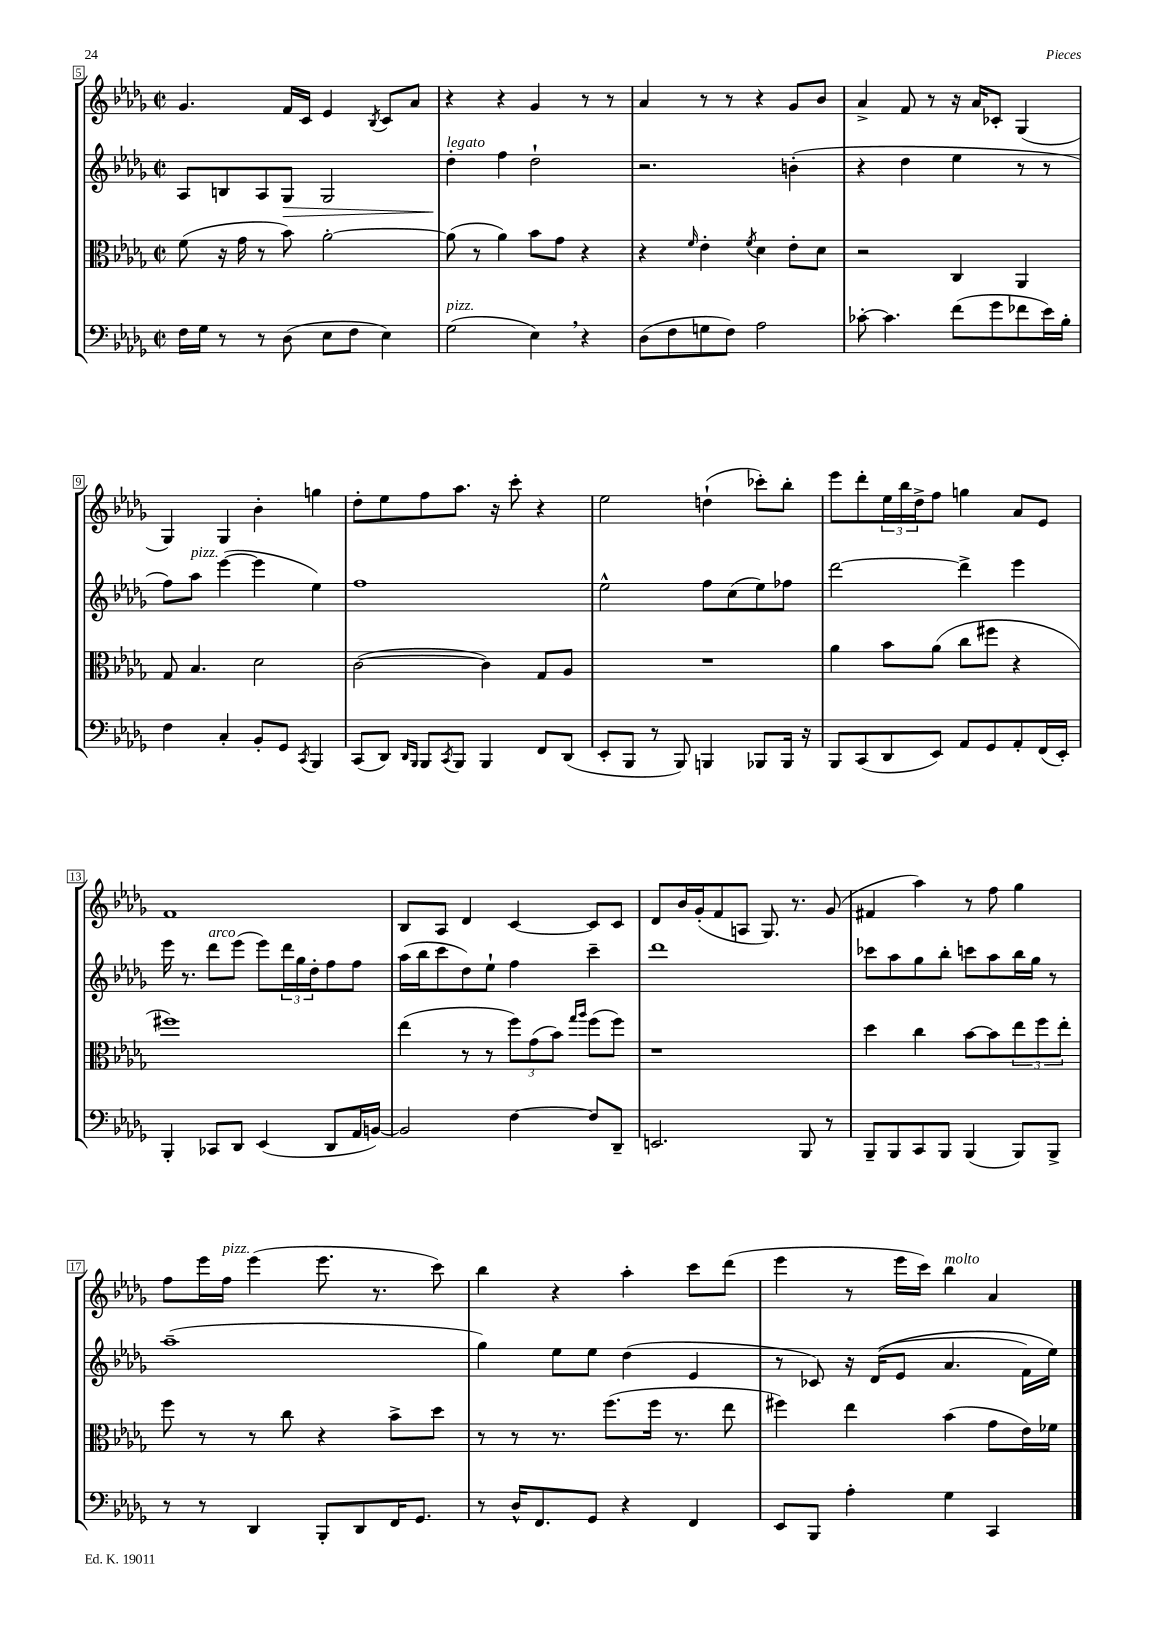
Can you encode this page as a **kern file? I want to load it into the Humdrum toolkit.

**kern	**kern	**kern	**kern
*staff4	*staff3	*staff2	*staff1
*clefF4	*clefC3	*clefG2	*clefG2
*k[b-e-a-d-g-]	*k[b-e-a-d-g-]	*k[b-e-a-d-g-]	*k[b-e-a-d-g-]
*M2/2	*M2/2	*M2/2	*M2/2
*met(c|)	*met(c|)	*met(c|)	*met(c|)
16F\LL	(8f\	8A-/L	4.g-/
16G-\JJ	.	.	.
8r	16r	8B/	.
.	16g-\	.	.
8r	8r	8A-/	.
(8D-\	8b-\)	8G-/J	16f/LL
.	.	.	16c/JJ
8E-\L	[2a-'\	2G-/	4e-/
8F\J	.	.	.
.	.	.	8qB-/
4E-\)	.	.	8c/L
.	.	.	8a-/J
=	=	=	=
(2G-\	(8a-\]	4dd-'\	4r
.	8r	.	.
.	4a-\)	4ff\	4r
4E-\)	8b-\L	2dd-`\	4g-/
.	8g-\J	.	.
4r	4r	.	8r
.	.	.	8r
=	=	=	=
(8D-\L	4r	2.r	4a-/
8F\	.	.	.
.	16qqf/	.	.
8G\	4e-'\	.	8r
8F\J)	.	.	8r
.	8qf/	.	.
2A-\	4d-\	.	4r
.	8e-'\L	(4b'\	8g-/L
.	8d-\J	.	8b-/J
=	=	=	=
[8c-'\	2r	4r	4a-^/
4.c-\]	.	.	.
.	.	4dd-\	8f/
.	.	.	8r
(8f\L	4C/	4ee-\	16r
.	.	.	16a-/LK
8g-\	.	.	8c-'/J
8f-\	4AA-/	8r	(4G-/
16e-\L)	.	8r	.
16B-'\JJ	.	.	.
=	=	=	=
4F\	8G-/	8ff\L)	4G-/)
.	4.B-/	8aa-\J	.
4C'/	.	([4eee-\	4G-/
8BB-'/L	2d-\	4eee-\]	4b-'\
8GG-/J	.	.	.
8qCC/	.	.	.
4BBB-/	.	4ee-\)	4gg\
=	=	=	=
(8CC/L	([2c\	1ff	8dd-'\L
8DD-/J)	.	.	8ee-\
16qqDD-/LL	.	.	.
16qqBBB-/JJ	.	.	.
8BBB-/L	.	.	8ff\
8qCC/	.	.	.
8BBB-/J	.	.	8.aa-\J
4BBB-/	4c\])	.	.
.	.	.	16r
.	.	.	8ccc'\
8FF/L	8G-/L	.	4r
(8DD-/J	8A-/J	.	.
=	=	=	=
8EE-'/L	1r	2ee-^^\	2ee-\
8BBB-/J	.	.	.
8r	.	.	.
8BBB-/)	.	.	.
4BBB/	.	8ff\L	(4dd`\
.	.	(8cc\	.
8BBB-/L	.	8ee-\)	8ccc-'\L)
16BBB-/Jk	.	8ff-\J	8bb-'\J
16r	.	.	.
=	=	=	=
8BBB-/L	4a-\	[2ddd-\	8eee-\L
(8CC/	.	.	8ddd-'\
8DD-/	8b-\L	.	24ee-\L
.	.	.	24bb-\
.	.	.	24dd-^\J
8EE-/J)	(8a-\J	.	8ff\J
8AA-/L	8cc\L	4ddd-^\]	4gg\
8GG-/	8ff#\J	.	.
8AA-'/	4r	4eee-\	8a-/L
(16FF/L	.	.	8e-/J
16EE-'/JJ)	.	.	.
=	=	=	=
4BBB-'/	1ff#)	16eee-\	1f
.	.	8.r	.
8CC-/L	.	8ddd-\L	.
8DD-/J	.	(8eee-\J	.
(4EE-/	.	8eee-\L)	.
.	.	24ddd-\L	.
.	.	24gg-\	.
.	.	24dd-'\J	.
8DD-/L	.	8ff\	.
16AA-/L	.	8ff\J	.
[16BB/JJ)	.	.	.
=	=	=	=
2BB/]	(4ee-\	(16aa-\LL	8B-/L
.	.	16bb-\J	.
.	.	8ccc\	8A-/J
.	8r	8dd-\)	4d-/
.	8r	8ee-`\J	.
[4F\	12ff\L)	4ff\	[4c/
.	(12g-\	.	.
.	12b-\J)	.	.
.	16qqgg-/LL	.	.
.	16qqaa-/JJ	.	.
8F/]L	(8ff\L	4ccc~\	8c/]L
8DD-~/J	8ff\J)	.	8c/J
=	=	=	=
2.EE/	1r	1ddd-	8d-/L
.	.	.	16b-/L
.	.	.	(16g-'/J
.	.	.	8f/
.	.	.	8A/J
.	.	.	8.G-/)
.	.	.	8.r
8BBB-/	.	.	.
8r	.	.	(8g-/
=	=	=	=
8BBB-~/L	4dd-\	8ccc-\L	4f#/
8BBB-/	.	8aa-\	.
8CC/	4cc\	8gg-\	4aa-\)
8BBB-/J	.	8bb-'\J	.
(4BBB-/	[8b-\L	8ccc\L	8r
.	8b-\]	8aa-\	8ff\
8BBB-/L)	12ee-\	16bb-\L	4gg-\
.	.	16gg-\JJ	.
.	12ff\	.	.
8BBB-^/J	.	8r	.
.	12ee-'\J	.	.
=	=	=	=
8r	8ff\	(1aa-~	8ff\L
8r	8r	.	16eee-\L
.	.	.	16ff\JJ
4DD-/	8r	.	(4eee-\
.	8cc\	.	.
8BBB-'/L	4r	.	8.eee-\
8DD-/	.	.	.
.	.	.	8.r
16FF/K	8b-^\L	.	.
8.GG-/J	.	.	.
.	8dd-\J	.	8ccc\)
=	=	=	=
8r	8r	4gg-\)	4bb-\
16D-^^/LK	8r	.	.
8.FF/	.	.	.
.	8.r	8ee-\L	4r
8GG-/J	.	8ee-\J	.
.	(8.ff\L	.	.
4r	.	(4dd-\	4aa-'\
.	16ff\Jk	.	.
.	8.r	.	.
4FF/	.	4e-/	8ccc\L
.	8ee-\	.	(8ddd-\J
=	=	=	=
8EE-/L	4ff#\)	8r	4eee-\
8BBB-/J	.	8c-/)	.
4A-'\	4ee-\	16r	8r
.	.	&((16d-/LK	.
.	.	8e-/J	16eee-\LL
.	.	.	16ccc\JJ)
4G-\	(4b-\	4.a-/	4bb-\
4CC/	8g-\L	.	4a-/
.	16e-\L)	16f\LL)	.
.	16f-\JJ	16ee-\JJ&)	.
==	==	==	==
*-	*-	*-	*-
